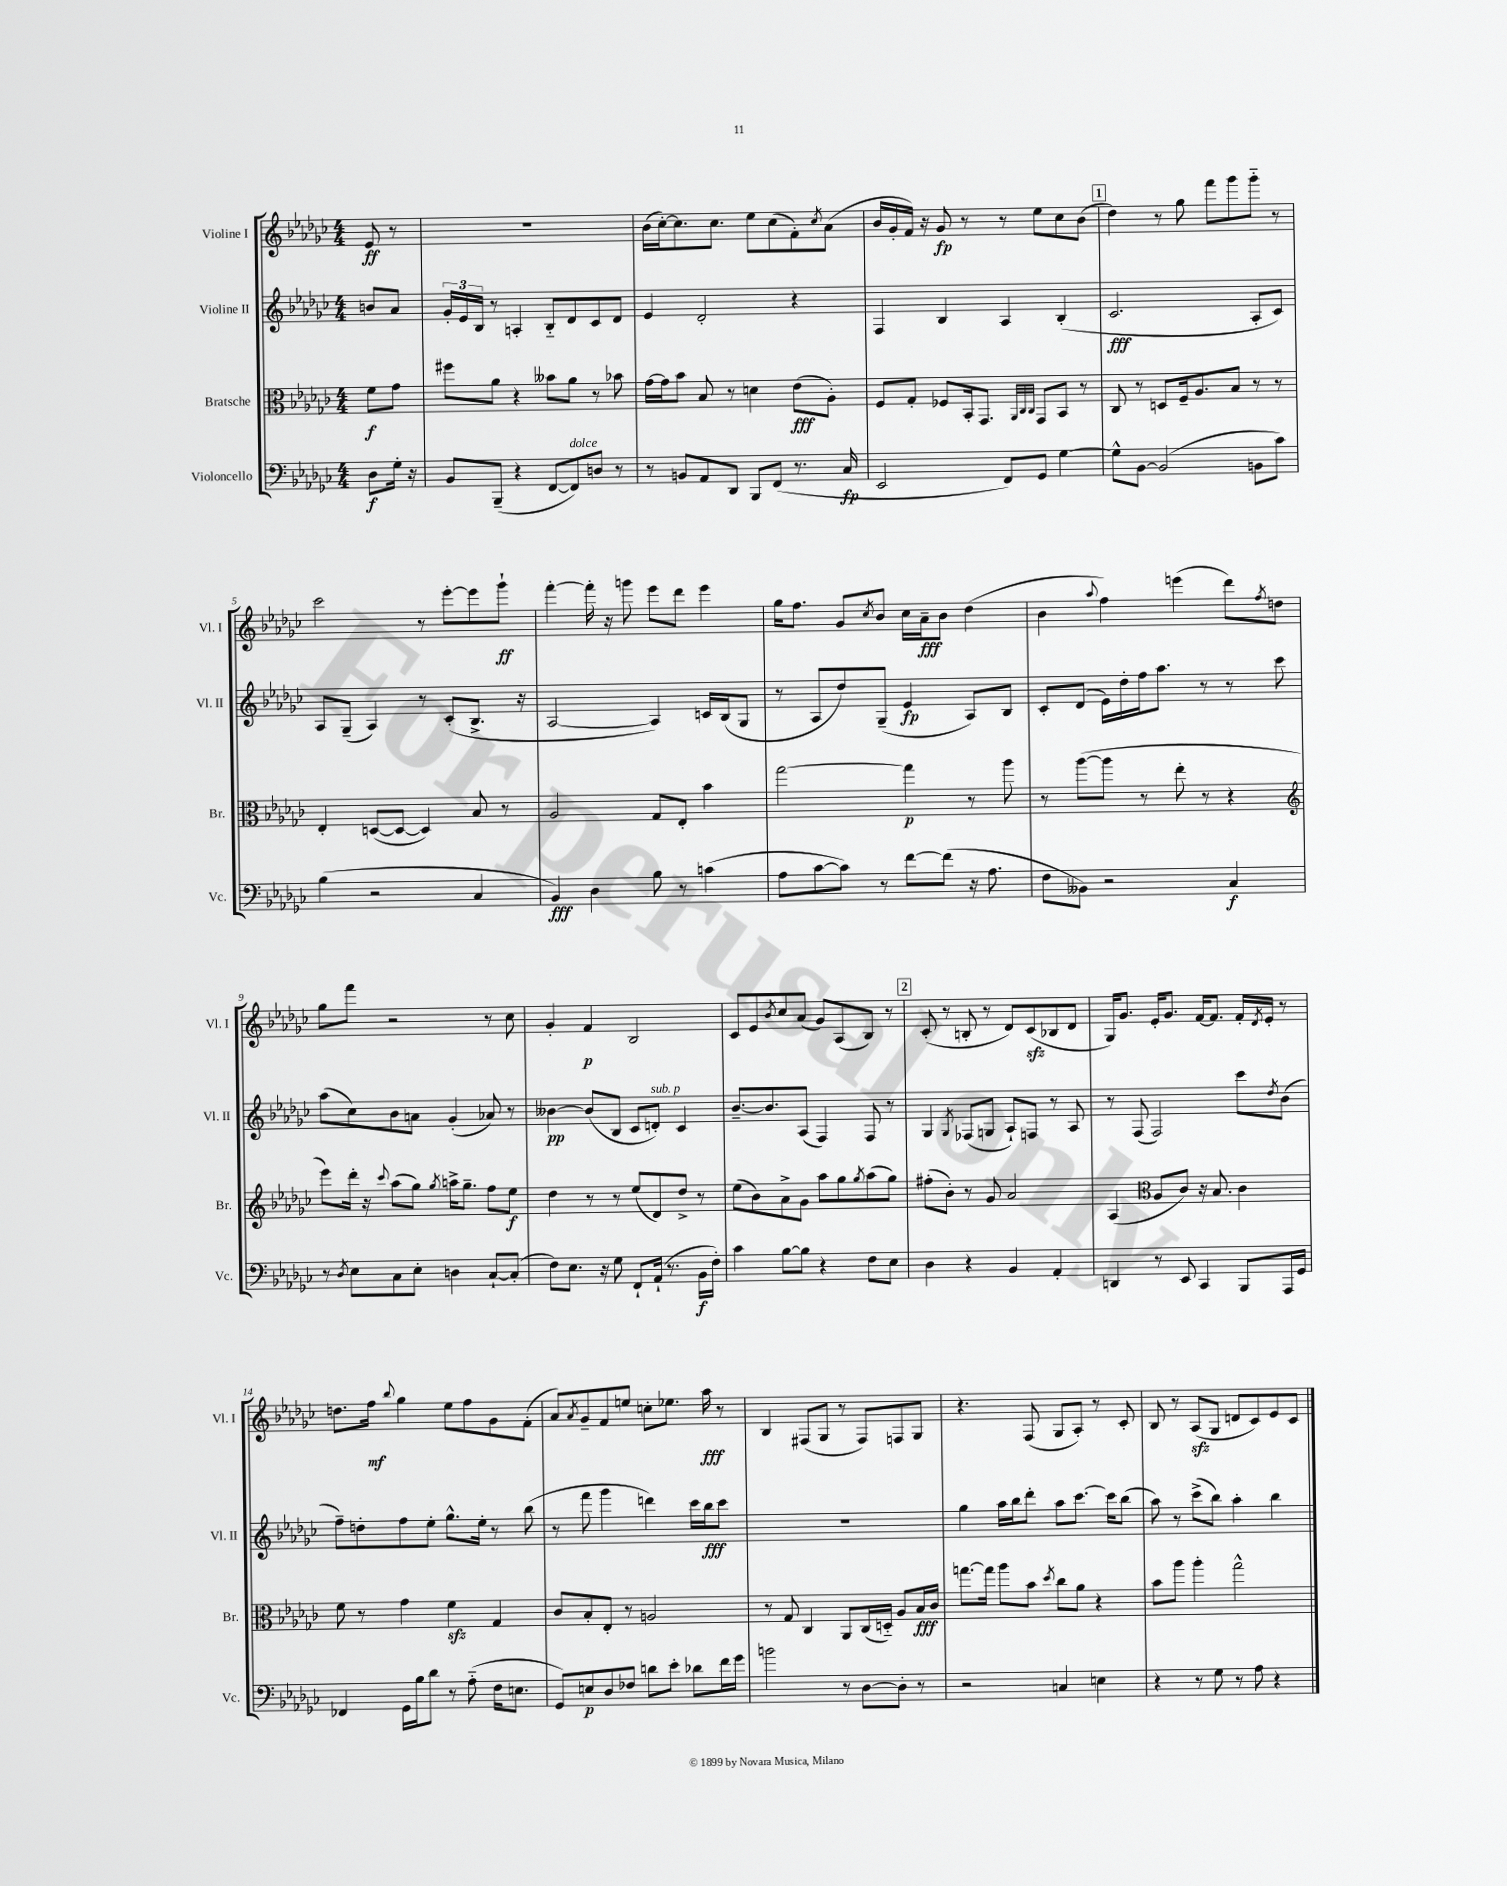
<<
\new StaffGroup <<
\new Staff = "s0" \with { instrumentName = "Violine I" shortInstrumentName = "Vl. I" } {
    \clef treble \key ges \major \numericTimeSignature \time 4/4 \partial 4
    ees'8\ff r8 |
    R1 |
    bes'16( ces''16~-.) ces''8. ces''8. ees''8 ces''8( f'8-.) \acciaccatura { ces''8 } aes'8( |
    bes'16 ges'16-. f'16) r16 ges'8\fp r8 r8 ees''8 ces''8 bes'8( |
    \mark \markup { \box "1" } des''4) r8 ges''8 f'''8 ges'''8 ges'''8-_ r8 |
    ces'''2 r8 ees'''8~-. ees'''8 ges'''8-!\ff |
    f'''4~-. f'''16-. r16 g'''8 ees'''8 des'''8 ees'''4 |
    ges''16 f''8. ges'8 \acciaccatura { ces''8 } bes'8 ces''16 aes'16--\fff bes'8 des''4( |
    bes'4 \appoggiatura { aes''8 } f''4) e'''4( des'''8) \acciaccatura { f''8 } d''8 |
    ges''8 f'''8 r2 r8 ces''8 |
    ges'4-. f'4\p bes2 |
    ces'8 ees'8 \acciaccatura { bes'8 } ces''8 aes'8( ges'8) aes8( bes8) r8 |
    \mark \markup { \box "2" } ces'8-.( r8 b8-. r8 des'8) ces'8\sfz( bes8 des'8 |
    ges16) ges'8. ees'16-. ges'8. f'16~ f'8. f'16-. \acciaccatura { des'8 } ees'16-. r8 |
    d''8. f''16\mf \appoggiatura { bes''8 } ges''4 ees''8 f''8 ges'8 f'8-.( |
    aes'8) \acciaccatura { aes'8 } ges'8-- f'8 e''8 c''8-. ees''8. aes''16\fff r8 |
    bes4 fis8( ges8 r8 fis8) f8 ges8 |
    r4. f8( ges8 aes8-.) r8 ces'8-. |
    bes8 r8 aes8\sfz( ges8 d'8 ces'8) ees'8 ces'8 \bar "|." |
}
\new Staff = "s1" \with { instrumentName = "Violine II" shortInstrumentName = "Vl. II" } {
    \clef treble \key ges \major \numericTimeSignature \time 4/4 \partial 4
    b'8 aes'8 |
    \tuplet 3/2 { ges'16-. ees'16 bes16 } r8 a4-. bes8-_ des'8 ces'8 des'8 |
    ees'4 des'2-. r4 |
    f4 bes4 aes4 bes4-.( |
    \mark \markup { \box "1" } ces'2.\fff aes8-. ces'8) |
    aes8 ges8--( aes4) r8 ces'8-.( bes8.-> r16 |
    aes2~ aes4) c'16 bes16( ges8 |
    r8 aes8 des''8) ges8--( ees'4\fp aes8) bes8 |
    ces'8-. des'8( ees'16) des''16-. f''16 aes''8. r8 r8 ces'''8 |
    aes''8( ces''8) bes'8 a'8 ges'4-.( aes'8) r8 |
    beses'4~\pp beses'8( bes8 ces'8 d'8-.^\markup { \italic "sub. p" }) ces'4 |
    bes'8.~-- bes'8. aes8( f4) f8 r8 |
    \mark \markup { \box "2" } ges4 \acciaccatura { ges8 } fes8( g8 aes8-!) f8 r8 aes8 |
    r8 f8( f2) ces'''8 \acciaccatura { des''8 } bes'8( |
    f''8--) d''8-. f''8 ees''8-. ges''8.-^ ees''16-. r8 bes''8( |
    r8 f'''8 ges'''4 d'''4) ces'''16 bes''16\fff ces'''8 |
    R1 |
    ges''4 aes''16 bes''16 des'''8-. aes''8 ces'''8.~ ces'''16 bes''8( |
    aes''8) r8 ces'''8->( bes''8) aes''4-. bes''4 \bar "|." |
}
\new Staff = "s2" \with { instrumentName = "Bratsche" shortInstrumentName = "Br." } {
    \clef alto \key ges \major \numericTimeSignature \time 4/4 \partial 4
    f'8\f ges'8 |
    fis''8 aes'8 r4 beses'8 aes'8 r8 bes'8 |
    ges'16~ ges'16 bes'8 bes8 r8 d'4 ees'8\fff( aes8-.) |
    f8 ges8-. fes8 bes,16-. ges,8. \grace { aes,32 ces32 ces32 } ges,8 bes,8 r8 |
    \mark \markup { \box "1" } ces8 r8 d8 f16-- aes8. bes8 r8 r8 |
    ees4-. d8~( d8~ d4) bes8 r8 |
    aes2 ges8 ees8-. bes'4 |
    ges''2~ ges''4\p r8 aes''8 |
    r8 aes''8~( aes''8 r8 ees''8-. r8 r4 |
    \clef treble ees'''8) des'''16-. r16 \appoggiatura { ces'''8 } aes''8( ges''8) \acciaccatura { ges''8 } a''16-> ges''8.-- f''8 ees''8\f |
    des''4 r8 r8 ees''8( des'8) des''8-> r8 |
    ees''8( bes'8) aes'8-> ges'8 aes''8 ges''8 \acciaccatura { ges''8 } aes''8( ges''8) |
    \mark \markup { \box "2" } fis''8-.( bes'8-.) r8 ges'8 aes'2 |
    aes4( \clef alto aes8 ces'8) r16 bes8. ces'4 |
    f'8 r8 ges'4 f'4\sfz ges4 |
    ces'8 bes8-. ees8-. r8 a2 |
    r8 ges8 ces4 aes,8 ces16( d16-_) aes8 bes16\fff ces'16 |
    g''8.~ g''16 aes''8 bes'8 \acciaccatura { des''8 } ces''8 aes'8 r4 |
    bes'8 aes''8 aes''4-. ges''2-^ \bar "|." |
}
\new Staff = "s3" \with { instrumentName = "Violoncello" shortInstrumentName = "Vc." } {
    \clef bass \key ges \major \numericTimeSignature \time 4/4 \partial 4
    des8\f ges16-. r16 |
    bes,8 bes,,8--( r4 f,8~ f,8^\markup { \italic "dolce" }) d8 r8 |
    r8 b,8 aes,8 des,8 bes,,8 f,8( r8. ces16\fp |
    ees,2 f,8) ges,8 ges4~ |
    \mark \markup { \box "1" } ges8-^ bes,8~ bes,2( b,8 ces'8) |
    bes4( r2 ces4 |
    bes,4\fff) des4 bes8 r8 c'4( |
    aes8 ces'8~ ces'8) r8 f'8~ f'8( r16 aes8. |
    f8 beses,8) r2 ces4\f |
    r8 \acciaccatura { des8 } ees8 ces8 ees8-. d4 ces8~-! ces8-.( |
    f8) ees8. r16 ges8 f,8-! aes,16-!( r8. bes,16\f f16-.) |
    ces'4 bes8~ bes8 r4 f8 ees8 |
    \mark \markup { \box "2" } des4 r4 bes,4 aes,4-. |
    d,4 r8 ees,8 ces,4 bes,,8 aes,,16 ges,16 |
    fes,4 ges,16 bes16 des'8 r8 aes8-_( f16 e8. |
    ges,8) e8\p des8 fes8 d'8 ees'8-. des'8 f'16 ges'16 |
    b'2 r8 des8~ des8-. r8 |
    r2 c4 e4 |
    r4 r8 ges8 r8 aes8 r4 \bar "|." |
}
>>
>>
